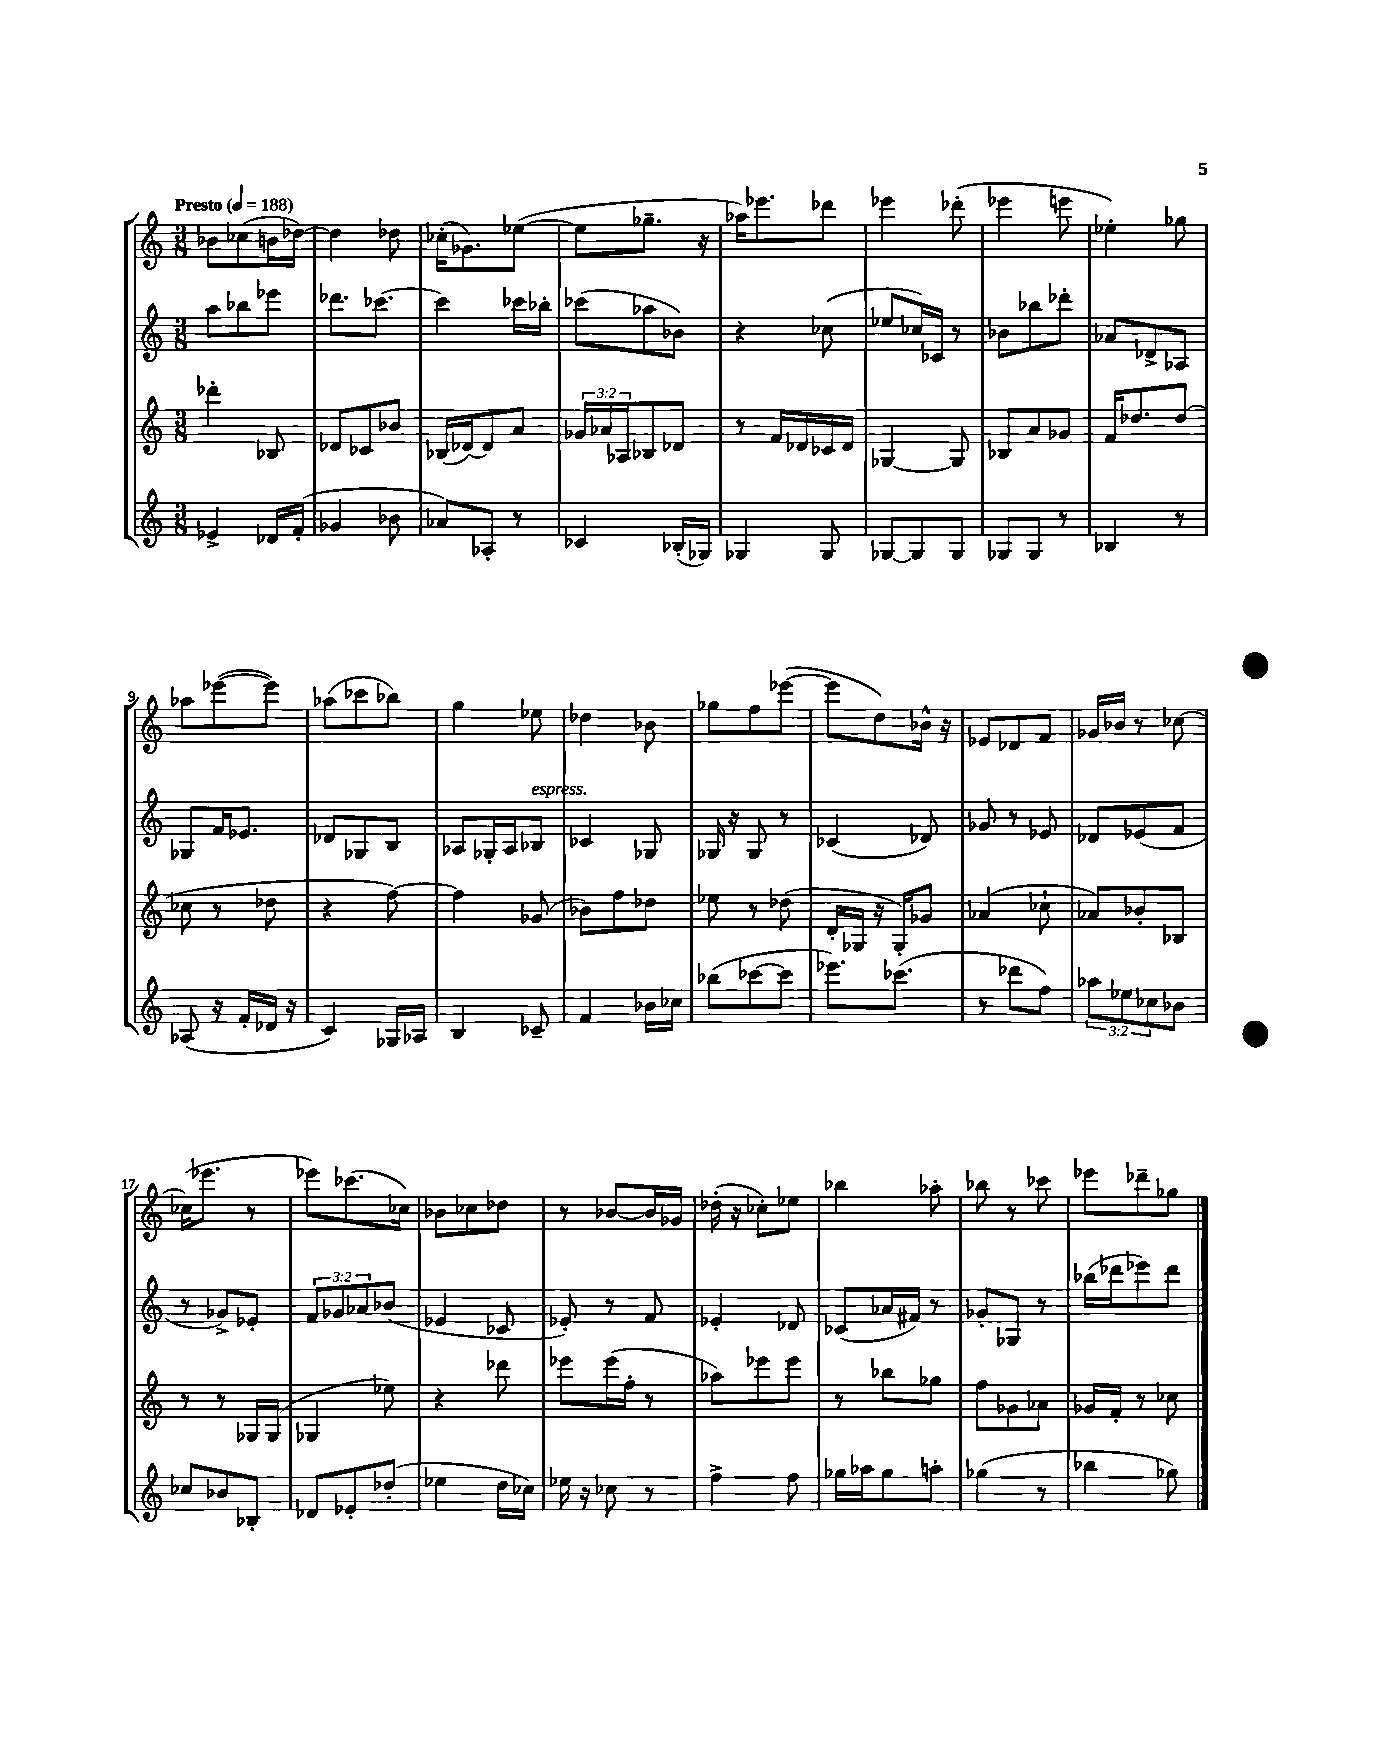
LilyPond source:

<<
\new StaffGroup <<
\new Staff = "s0" {
    \clef treble \key c \major \numericTimeSignature \time 3/8 \tempo "Presto" 4 = 188
    bes'8 ces''8( b'16 des''16~) |
    des''4 des''8 |
    ces''16-.( ges'8.) ees''8~( |
    ees''8 ges''8.-- r16 |
    aes''16) ees'''8. des'''8 |
    ees'''4 des'''8-.( |
    ees'''4 e'''8 |
    ees''4-.) ges''8 |
    aes''8 ees'''8~( ees'''8) |
    aes''8( ces'''8 bes''8) |
    g''4 ees''8 |
    des''4 bes'8 |
    ges''8 f''8 ees'''8~( |
    ees'''8 d''8) bes'16-^ r16 |
    ees'8 des'8 f'8 |
    ges'16 bes'16 r8 ces''8~ |
    ces''16( ees'''8. r8 |
    ees'''8) ces'''8.( ces''16) |
    bes'8 ces''8 des''8 |
    r8 bes'8~ bes'16 ges'16 |
    des''16-.( r16 ces''8-.) ees''8 |
    bes''4 aes''8-. |
    bes''8 r8 ces'''8 |
    ees'''8 des'''8-- ges''8 \bar "|." |
}
\new Staff = "s1" {
    \clef treble \key c \major \numericTimeSignature \time 3/8 \override Staff.TupletNumber.text = #tuplet-number::calc-fraction-text
    a''8 bes''8 ees'''8 |
    des'''8. ces'''8.~ |
    ces'''4 ces'''16 bes''16-. |
    ces'''8( aes''8 bes'8) |
    r4 ces''8( |
    ees''8 ces''16) ces'16 r8 |
    bes'8 bes''8 des'''8-. |
    aes'8 des'8-> aes8 |
    ges8 f'16 ees'8. |
    des'8 ges8 b8 |
    aes8 ges16-. aes16 bes8^\markup { \italic "espress." } |
    ces'4 ges8 |
    ges16 r16 ges8 r8 |
    ces'4( des'8) |
    ges'8 r8 ees'8 |
    des'8 ees'8( f'8 |
    r8 ges'8->) ees'8-. |
    \tuplet 3/2 { f'8 ges'8 aes'8 } bes'8( |
    ees'4 ces'8 |
    ees'8-.) r8 f'8 |
    ees'4-. des'8 |
    ces'8( aes'16 fis'16) r8 |
    ges'8-. ges8 r8 |
    bes''16( des'''16 ees'''8) des'''8 \bar "|." |
}
\new Staff = "s2" {
    \clef treble \key c \major \numericTimeSignature \time 3/8 \override Staff.TupletNumber.text = #tuplet-number::calc-fraction-text
    des'''4-. bes8 |
    des'8 ces'8 bes'8 |
    bes16( des'16~) des'8 a'8 |
    \tuplet 3/2 { ges'16 aes'16 aes16 } bes8 des'8 |
    r8 f'16 des'16 ces'16 des'16 |
    ges4~ ges8 |
    bes8 a'8 ges'8 |
    f'16 des''8. des''8( |
    ces''8 r8 des''8 |
    r4 f''8~) |
    f''4 ges'8( |
    bes'8) f''8 des''8 |
    ees''8 r8 des''8( |
    d'16-. ges16 r16 ges16-.) ges'8 |
    aes'4( ces''8-! |
    aes'8) bes'8-. bes8 |
    r8 r8 ges16 ges16( |
    ges4 ees''8) |
    r4 des'''8 |
    ees'''8 ees'''16( f''16-. r8 |
    aes''8) ees'''8 ees'''8 |
    r8 bes''8 ges''8 |
    f''8 ges'8 aes'8 |
    ges'16 f'16-. r8 ces''8 \bar "|." |
}
\new Staff = "s3" {
    \clef treble \key c \major \numericTimeSignature \time 3/8 \override Staff.TupletNumber.text = #tuplet-number::calc-fraction-text
    ees'4-> des'16 f'16-.( |
    ges'4 bes'8 |
    aes'8) aes8-. r8 |
    ces'4 bes16-.( ges16) |
    ges4 ges8 |
    ges8~ ges8 ges8 |
    ges8 ges8 r8 |
    bes4 r8 |
    aes8( r16 f'16-. des'16 r16 |
    c'4) ges16 aes16 |
    b4 ces'8-- |
    f'4 bes'16 ces''16 |
    bes''8( ces'''8~ ces'''8 |
    ees'''8.) ces'''8.( |
    r8 des'''8 f''8) |
    \tuplet 3/2 { aes''8 ees''8 ces''8 } bes'8 |
    ces''8 bes'8 bes8-. |
    des'8 ees'8-. des''8-.( |
    ees''4 d''16 ces''16) |
    ees''16 r16 ces''8 r8 |
    f''4-> f''8 |
    ges''16 aes''16 ges''8 a''8-. |
    ges''4( r8 |
    bes''4 ges''8) \bar "|." |
}
>>
>>
